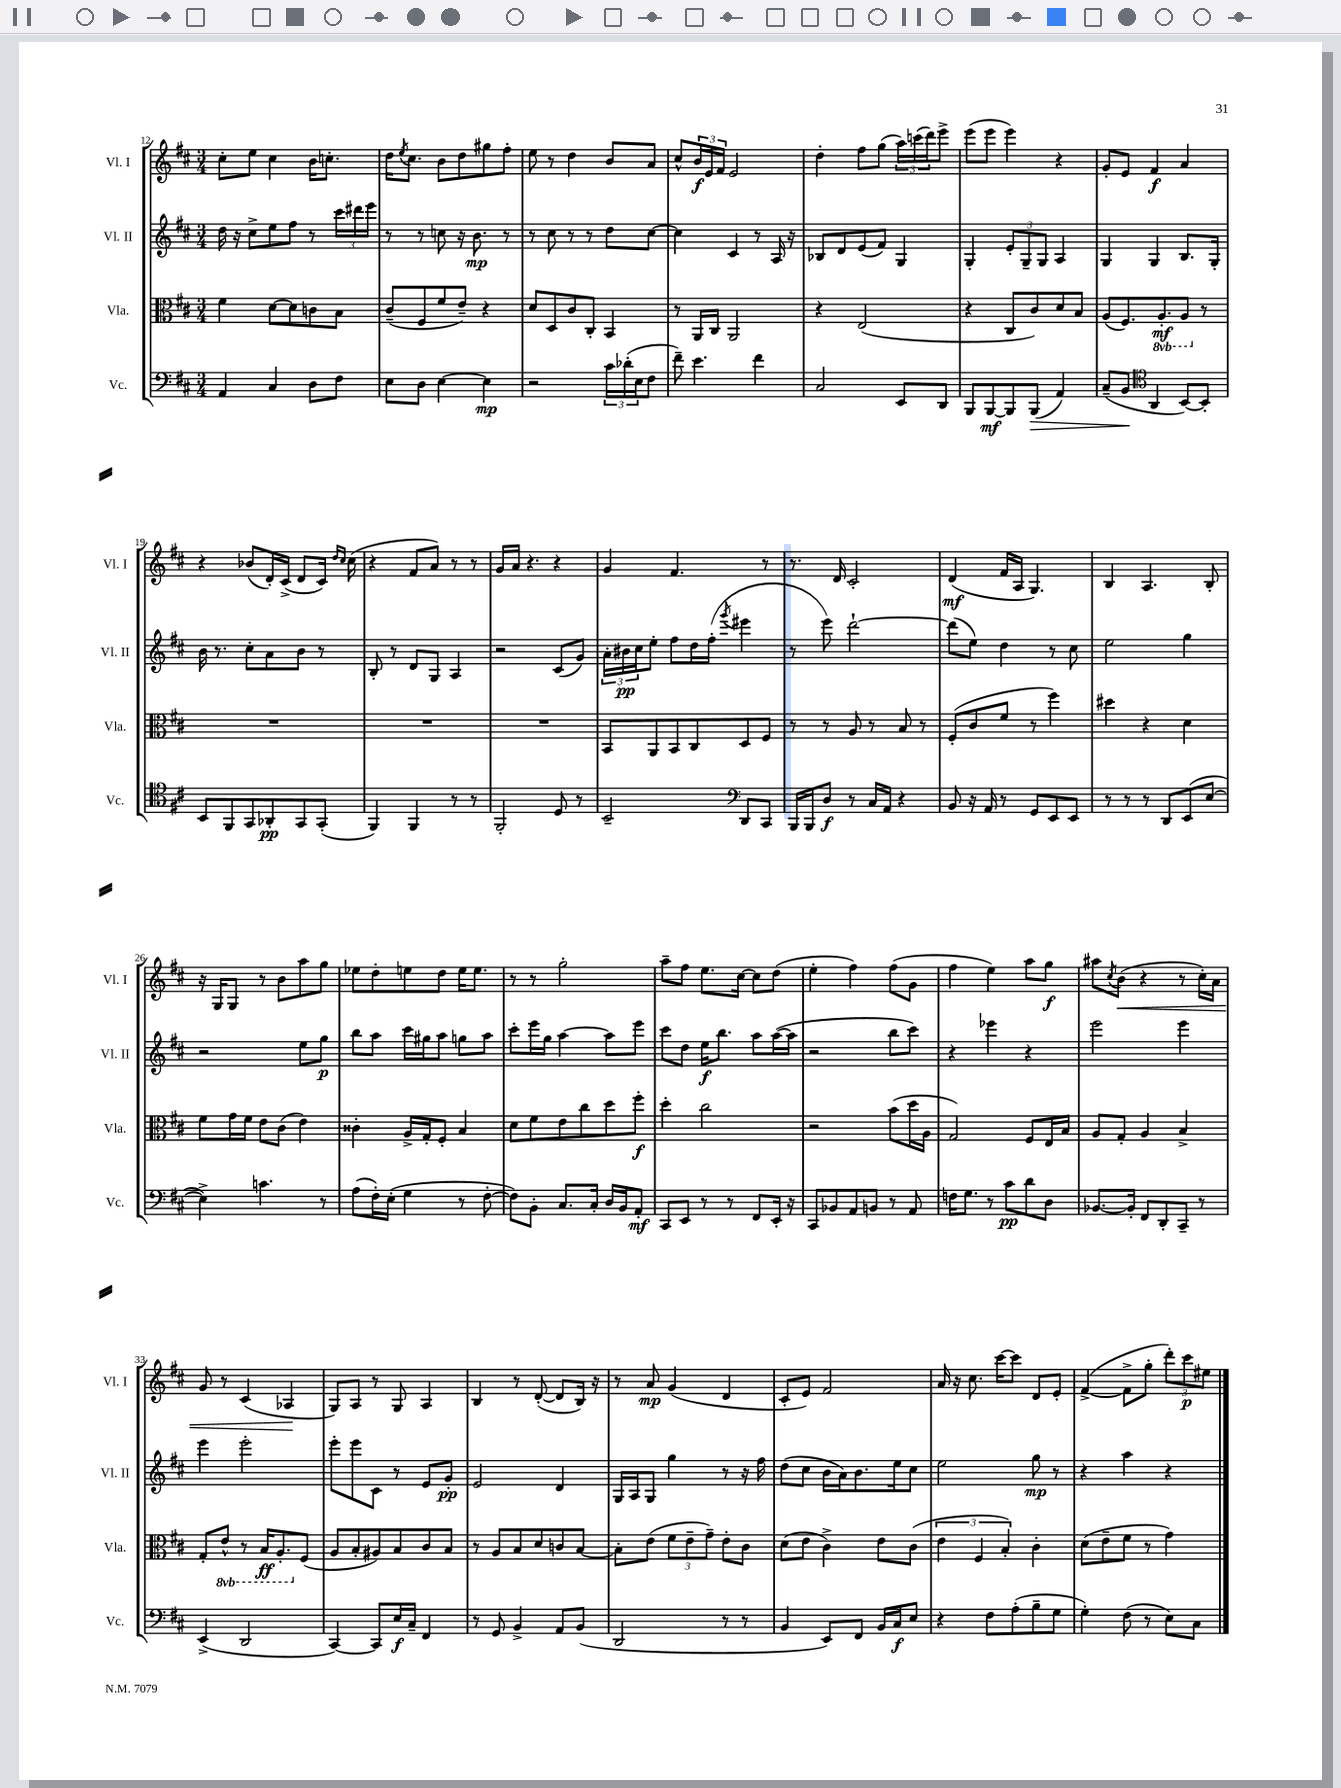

**kern	**kern	**kern	**kern
*staff4	*staff3	*staff2	*staff1
*clefF4	*clefC3	*clefG2	*clefG2
*k[f#c#]	*k[f#c#]	*k[f#c#]	*k[f#c#]
*M3/4	*M3/4	*M3/4	*M3/4
4AA	4f#	16dd	8cc#'
.	.	16r	.
.	.	8cc#^	8ee
4C#	[8d	8ee	4cc#
.	8d]	8ff#	.
8D	8c	8r	16b
.	.	.	8.cc'
8F#	8B	24ccc#	.
.	.	24ddd#	.
.	.	24eee	.
=	=	=	=
8E	(8c#~	8r	16dd
.	.	.	8qee
.	.	.	8.cc#
8D	8F#	8r	.
[4E	8f#	8cc	8b
.	8e~)	16r	8dd
.	.	8.b	.
4E]	4r	.	8gg#
.	.	8r	8ff#'
=	=	=	=
2r	8d	8r	8ee
.	8D	8cc#	8r
.	8c#	8r	4dd
.	8C#'	8r	.
24c#	4BB	8dd	8b
(24d-'	.	.	.
24E	.	.	.
8F#	.	[8cc#	8a
=	=	=	=
8f#~)	8r	4cc#]	8cc#^^
4.e	16AA	.	24b
.	.	.	24e
.	16C#	.	.
.	.	.	24f#
.	2AA	4c#	2e
4f#	.	8r	.
.	.	16A	.
.	.	16r	.
=	=	=	=
2C#	4r	8B-	4dd'
.	.	8d	.
.	(2E	(8e	8ff#
.	.	8f#)	(8gg
8EE	.	4G	24aa)
.	.	.	(24ccc
.	.	.	24ddd)
8DD	.	.	8eee^
=	=	=	=
8BBB	4r	4G'	(8eee
[8BBB	.	.	8eee
8BBB]	8C#	12e'	4eee)
.	.	12G~	.
(8BBB	8c#)	.	.
.	.	12G	.
4AA)	8d	4A	4r
.	8B	.	.
=	=	=	=
(8C#~	(8A	4G	8g'
8BB	8.F#)	.	8e
*clefC4	*	*	*
4AA	.	4G	4f#
.	8.AA'	.	.
[8BB)	8AA	8.B	4a
8BB']	8r	.	.
.	.	16G'	.
=	=	=	=
8BB	2.r	16b	4r
.	.	8.r	.
8FF#	.	.	.
8GG	.	8cc#'	(8b-
8AA-'	.	8a	16d')
.	.	.	(16c#^
8GG	.	8b	8d
(8GG'	.	8r	16c#)
.	.	.	16qqdd
.	.	.	16qqcc#
.	.	.	(16cc#
=	=	=	=
4FF#)	2.r	8B'	4r
.	.	8r	.
4FF#	.	8d	8f#
.	.	8G	8a)
8r	.	4A	8r
8r	.	.	8r
=	=	=	=
2FF#'	2.r	2r	16g
.	.	.	16a
.	.	.	4.r
8D	.	(8c#	4r
8r	.	8g)	.
=	=	=	=
2BB~	8BB	24a'	4g
.	.	24b#	.
.	.	24cc#	.
.	8AA	8ee'	.
.	8BB	8ff#	4.f#
.	8C#	16dd	.
.	.	(16ff#'	.
*clefF4	*	*	*
.	.	8qggg	.
8DD	8D	4eee#	.
8CC#	8F#	.	8r
=	=	=	=
16BBB	8r	8r	8.r
16BBB	.	.	.
8D	8r	8eee)	.
.	.	.	16d
8r	8A	[2ddd`	2c#'
16C#	8r	.	.
16AA	.	.	.
4r	8B	.	.
.	8r	.	.
=	=	=	=
8BB	(8F#'	(8ddd]	(4d
16r	8c#	8ee)	.
16AA	.	.	.
8r	8f#	4dd	16f#
.	.	.	16A
8GG	8r	.	4.G)
8EE	4ff#)	8r	.
8EE	.	8cc#	.
=	=	=	=
8r	4dd#	2ee	4B
8r	.	.	.
8r	4r	.	4.A
8DD	.	.	.
(8EE	4d	4gg	.
[8E	.	.	8B'
=	=	=	=
4E^])	8f#	2r	16r
.	.	.	16G
.	16g	.	8G
.	16f#	.	.
4.c	8e	.	8r
.	(8c#	.	8b
.	4e)	8ee	8aa
8r	.	8gg	8gg
=	=	=	=
(8A	4c##'	8bb	8ee-
16F#')	.	8aa	8dd'
(16E'	.	.	.
4G	16A^	16ccc#	8ee
.	16G'	16gg#	.
.	8F#'	8aa	8dd
8r	4B	8gg	16ee
.	.	.	8.ee
[8F#'	.	8aa	.
=	=	=	=
8F#])	8d	8ccc#'	8r
8BB'	8f#	16eee	8r
.	.	16gg	.
8.C#	8e	[4aa	2gg'
.	8cc#	.	.
16C#'	.	.	.
16D	8dd	8aa]	.
16BB	.	.	.
8AA'	8ff#'	8eee	.
=	=	=	=
8CC#	4dd'	8ccc#	8aa~
8EE	.	8dd	8ff#
8r	2cc#	16ee	8.ee
.	.	8.bb	.
8r	.	.	.
.	.	.	[16cc#
8FF#	.	8aa	8cc#]
16EE'	.	([16aa	(8dd
16r	.	16aa]	.
=	=	=	=
8CC#	2r	2r	4ee'
8BB-	.	.	.
8AA	.	.	4ff#)
8BB	.	.	.
8r	(8b	8bb	(8ff#
8AA	16dd	8ccc#)	8g
.	16A	.	.
=	=	=	=
16F	2G)	4r	4ff#
8.G	.	.	.
8r	.	4eee-	4ee)
8c#	.	.	.
8d	8F#	4r	8aa
8D	16E	.	8gg
.	16B	.	.
=	=	=	=
[8.BB-	8A	2eee	8aa#
.	.	.	8qcc#
.	8G'	.	(8b
16BB-']	.	.	.
8FF#	4A	.	4r
8DD'	.	.	.
8CC#~	4B^	4eee	8r
8r	.	.	16cc#')
.	.	.	16a
=	=	=	=
(4EE^	8G'	4eee	8g
.	8E^^	.	8r
2DD	8r	2eee'	(4c#
.	16BB	.	.
.	8.AA'	.	.
.	.	.	4A-
.	(8F#	.	.
=	=	=	=
[4CC#)	8A	8eee'	8G)
.	8B'	8eee	8A
8CC#]	8A#)	8c#	8r
16E	8B	8r	8G
16C#~	.	.	.
4FF#	8c#	8e	4A
.	8B	8g'	.
=	=	=	=
8r	8r	2e	4B
8GG	8A	.	.
4BB^	8B	.	8r
.	8d	.	([8d'
8AA	8c	4d	8d]
(8BB	[8B	.	16B)
.	.	.	16r
=	=	=	=
2DD	8B']	16G	8r
.	.	16A	.
.	(8e	8G	8a
.	12f#	4gg	(4g
.	12e~	.	.
.	12g~)	.	.
8r	8e'	8r	4d
8r	8c#	16r	.
.	.	16ff#	.
=	=	=	=
4BB	(8d	(8dd	8c#'
.	8e	8cc#	8e)
8EE)	4c#^)	16b	2f#
.	.	16a)	.
8FF#	.	8.b	.
16BB	8e	.	.
16C#	.	16ee	.
8E	(8c#	8cc#	.
=	=	=	=
4r	6e	2ee	16a
.	.	.	16r
.	.	.	8.cc#
.	6F#	.	.
8F#	.	.	.
.	.	.	[16ccc#
.	6B')	.	.
(8A'	.	.	8ccc#]
8B~	4c#'	8gg	8d
8G	.	8r	8e'
=	=	=	=
4G')	(8d	4r	([4f#^
.	8e~	.	.
(8F#	8f#	4aa	8f#^]
8r	8r	.	8gg'
8E)	4g)	4r	12ddd')
.	.	.	12ccc#
8C#	.	.	.
.	.	.	12ee#
==	==	==	==
*-	*-	*-	*-
